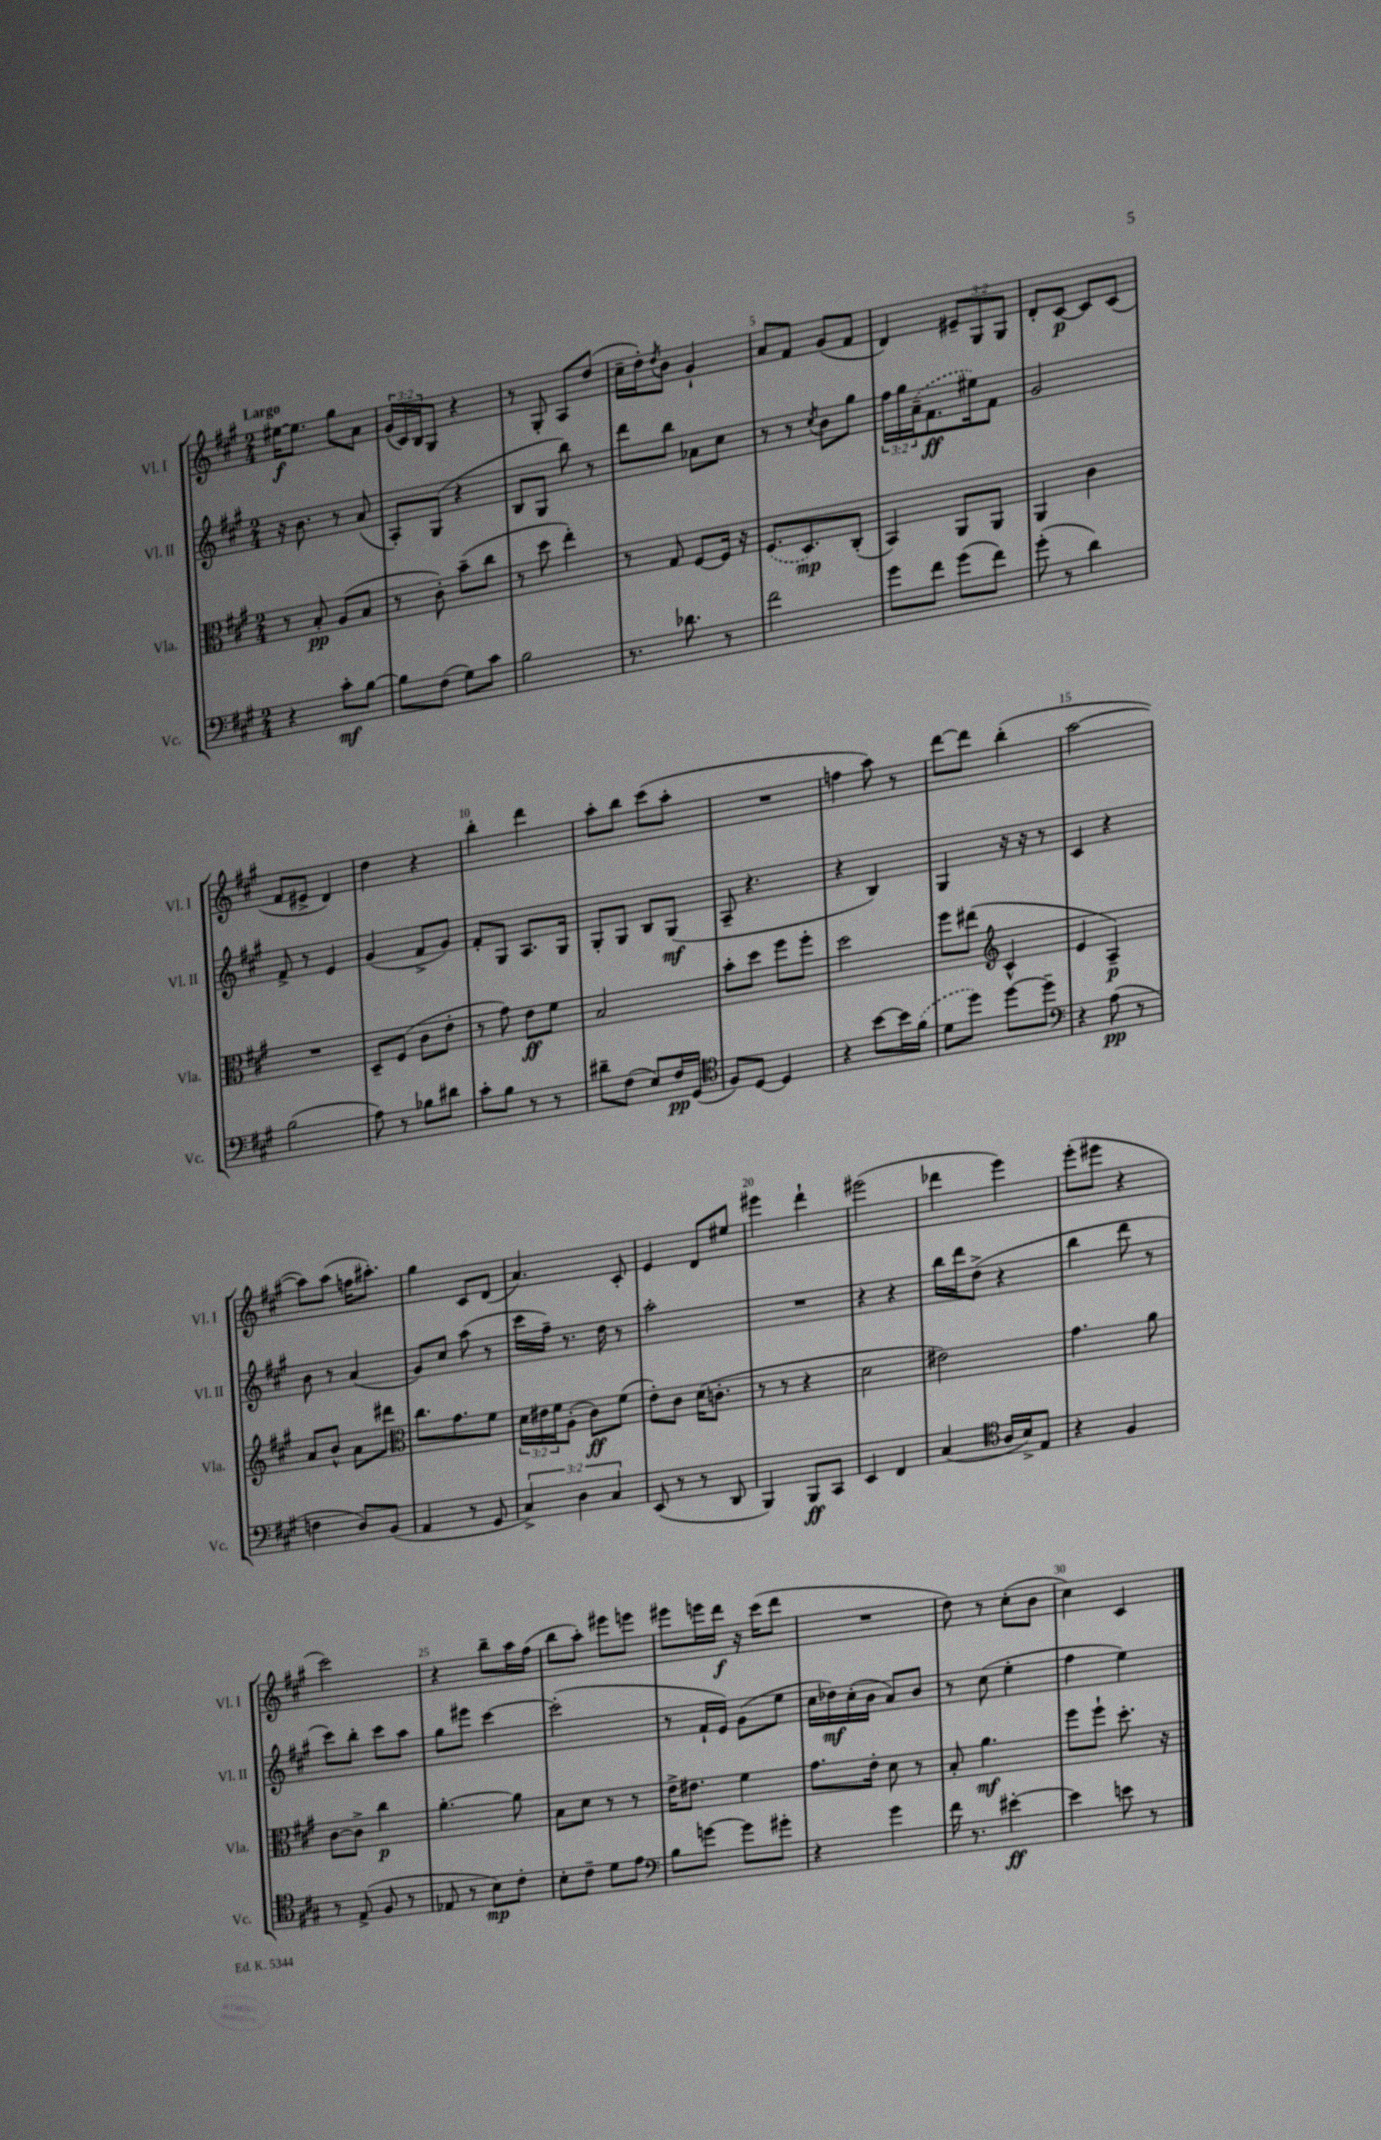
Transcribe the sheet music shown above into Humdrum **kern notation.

**kern	**kern	**kern	**kern
*staff4	*staff3	*staff2	*staff1
*clefF4	*clefC3	*clefG2	*clefG2
*k[f#c#g#]	*k[f#c#g#]	*k[f#c#g#]	*k[f#c#g#]
*M2/4	*M2/4	*M2/4	*M2/4
4r	8r	16r	[16ee#\LK
.	.	8.b\	8.ee#\]J
.	8B'/	.	.
8c#'\L	(8A/L	8r	8gg#\L
[8B\J	8B/J	(8a/	8a\J
=	=	=	=
8B\]L	8r	8A'/L)	(24g#/LL
.	.	.	24c#/)
.	.	.	24B/J
(8F#\J	8c#'\)	(8G#/J	8G#/J
8G#\L)	(8b~\L	4r	4r
8c#\J	8cc#\J	.	.
=	=	=	=
2B\	8r	8B/L	8r
.	8dd\	8G#/J	8G#'/
.	4ee'\)	8bb\)	8A/L
.	.	8r	(8dd/J
=	=	=	=
8.r	8r	8ddd\L	16cc#~\LL
.	.	.	16dd'\J)
.	.	.	8qdd/
.	8G#/	8bb\J	8b\J
8.d-\	.	.	.
.	[8F#/L	8a-\L	4g#`/
8r	16F#/]Jk	8cc#\J	.
.	16r	.	.
=	=	=	=
2f#\	(8.F#/L	8r	8a/L
.	.	8r	8f#/J
.	8.D/)	.	.
.	.	8qcc#/	.
.	.	8b\L	(8g#/L
.	(8C#'/J	8gg#\J	8f#/J
=	=	=	=
8g#\L	4BB/)	24ff#\LL	4d/)
.	.	24gg#\	.
.	.	(24a~\J	.
8f#\J	.	8.f#\	.
(8g#\L	8AA/L	.	12e#~/L
.	.	16ee#\k)	.
.	.	.	12G#/
8f#\J)	8AA/J	8f#\J	.
.	.	.	12G#/J
=	=	=	=
(8g#'\	4AA/	2g#/	8d'/L
8r	.	.	[8c#/J
4d\)	4c#\	.	8c#/]L
.	.	.	(8c#/J
=	=	=	=
(2B\	2r	8f#^/	8f#/L
.	.	8r	8e#^/J
.	.	4e/	4d/)
=	=	=	=
8A\)	8D~/L	(4g#/	4dd\
8r	(8F#/J	.	.
8B-\L	8c#\L	8f#^/L	4r
8d#\J	8e'\J	8g#/J)	.
=	=	=	=
8c#'\L	8r	8f#'/L	4bb'\
8B\J	8g#\)	8G#/J	.
8r	8e\L	8.A/L	4ddd\
8r	8f#\J	.	.
.	.	16G#/Jk	.
=	=	=	=
8d#~\L	2B/	8G#'/L	8aa'\L
(8F#\J	.	8G#/J	8bb\J
8E/L)	.	8B/L	(8ccc#\L
16F#/L	.	(8G#/J	8aa'\J
(16GG#/JJ	.	.	.
=	=	=	=
*clefC4	*	*	*
8F#/L)	8b'\L	8A~/	2r
[8D/J	8dd\J	4.r	.
4D/]	8ff#\L	.	.
.	8ff#'\J	.	.
=	=	=	=
4r	2dd\	4r	4ff\
[8b\L	.	4B/)	8aa\)
16b\]L	.	.	8r
(16f#\JJ	.	.	.
=	=	=	=
8d\L	8ff#\L	4G#/	[8ddd\L
8dd\J)	(8ee#\J	.	8ddd\]J
*	*clefG2	*	*
[8dd\L	4c#^^/	16r	(4bb'\
.	.	16r	.
8dd~\]J	.	8r	.
=	=	=	=
*clefF4	*	*	*
4r	4e/	4c#/	[2aa\
(8A\	4A~/)	4r	.
8r	.	.	.
=	=	=	=
4F\	8a/L	8b\	8aa\]L)
.	8b^^/J	8r	(8aa\J
8D/L)	8a\L	(4a/	16ff\LK
.	.	.	8.aa#'\J)
(8BB/J	8ddd#\J	.	.
=	=	=	=
*	*clefC3	*	*
4AA/	8.cc#\L	8g#/L)	4gg#\
.	.	8cc#/J	.
.	8.g#\	.	.
8r	.	(8aa\	8c#/L
8GG#/	8f#\J	8r	(8d/J
=	=	=	=
6C#^/)	24d\LL	16ccc#\LL	4.a/)
.	24e#\	.	.
.	.	16ff#~\JJ)	.
.	24f#\J	.	.
.	(8A'\J	8.r	.
6D\	.	.	.
.	8c#\L)	.	.
.	.	16dd\	.
6C#/	.	.	.
.	(8f#\J	8r	8c#'/
=	=	=	=
(8EE/	8e'\L)	2aa'\	4e/
8r	8c#\J	.	.
8r	(16d\LK	.	8d/L
.	8.c'\J	.	.
8DD/	.	.	8ee#/J
=	=	=	=
4BBB/)	8r	2r	4eee#\
.	8r	.	.
8BBB/L	4r	.	4ddd`\
8CC#/J	.	.	.
=	=	=	=
4EE/	2d\	4r	(2eee#\
4FF#/	.	4r	.
=	=	=	=
(4C#/	2e#\)	16bb\LL	4ddd-\
.	.	16ddd\J	.
.	.	(8dd^\J	.
*clefC4	*	*	*
16A/LL	.	4r	4eee\)
16B^/J)	.	.	.
8E/J	.	.	.
=	=	=	=
4r	4.g#\	4bb\	(8eee'\L
.	.	.	8eee#\J
4F#/	.	8ddd\	4r
.	8a\	8r	.
=	=	=	=
8r	[8c#\L	8ccc#\L)	2ccc#\)
(8E^/	8c#^\]J	8bb'\J	.
8F#/	4cc#\	8ccc#\L	.
8r	.	8aa\J	.
=	=	=	=
8E-/	[4.a'\	8gg#\L	4r
8r	.	8eee#\J	.
8B\L)	.	[4ccc#\	8bb~\L
8c#'\J	8a\]	.	16aa\L
.	.	.	(16ff#\JJ
=	=	=	=
8B'\L	8B\L	(2ccc#'\]	8bb\L
8c#~\J	8d\J	.	8aa'\J)
8d\L	8r	.	8eee#\L
8e\J	8r	.	8eee\J
=	=	=	=
*clefF4	*	*	*
8B\L	16e^\LK	8r	8eee#\L
.	8.e#\J	.	.
[8g\J	.	16f#`/LL	16eee\L
.	.	16e/JJ)	16ddd\JJ
8g\]L	4f#\	(8g#\L	16r
.	.	.	(16ccc#\LK
8g#'\J	.	8ee\J	8ddd\J
=	=	=	=
4r	8.g#\L	16cc#\LL	2r
.	.	16dd-\)	.
.	.	(16cc#'\	.
.	16e'\Jk	16b\JJ	.
4g#\	8d\	8a/L)	.
.	8r	8b/J	.
=	=	=	=
16f#\	8B'/	8r	8dd\)
8.r	.	.	.
.	4.a\	(8cc#\	8r
[4e#'\	.	4ee'\	(8cc#'\L
.	.	.	8b\J
=	=	=	=
4e#\]	8ff#\L	4ff#\	4cc#\)
.	8ff#`\J	.	.
8e\	8.dd'\	4ee\)	4c#/
8r	.	.	.
.	16r	.	.
==	==	==	==
*-	*-	*-	*-
